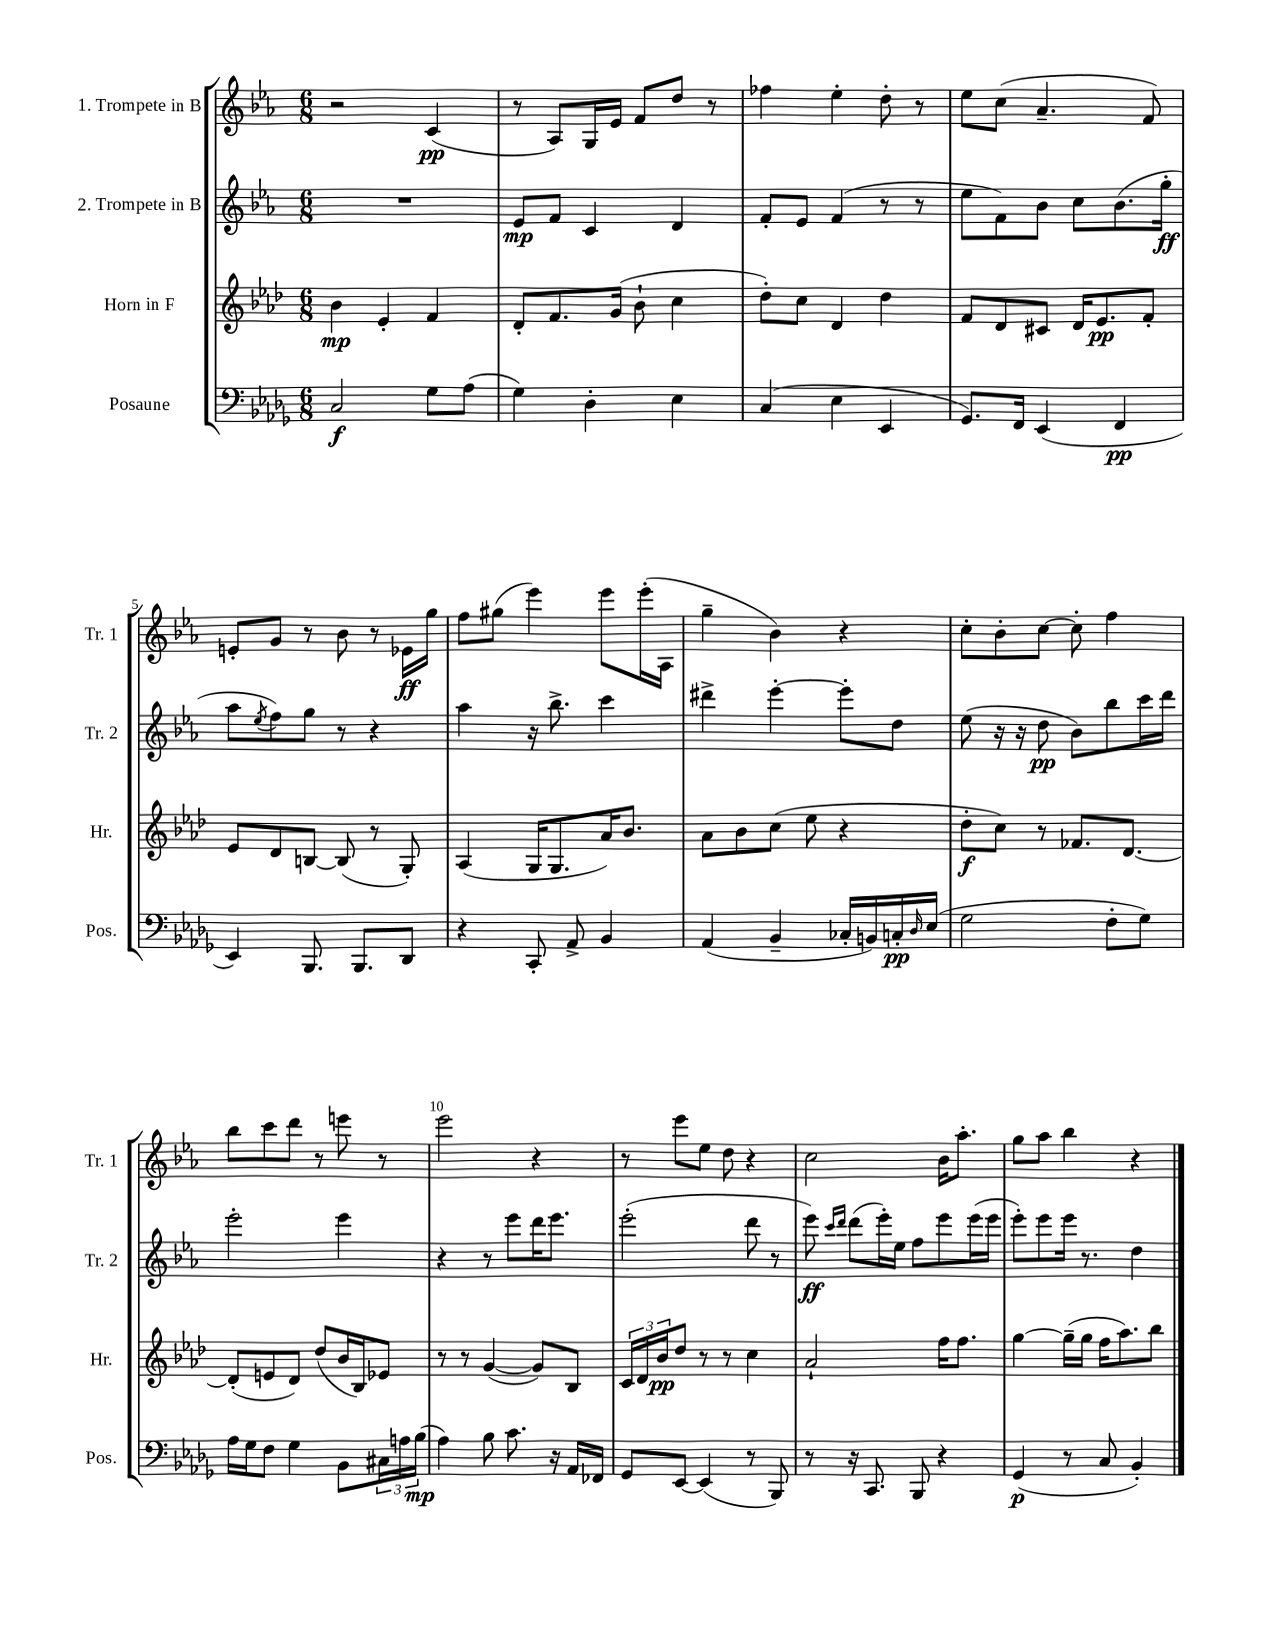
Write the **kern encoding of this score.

**kern	**kern	**kern	**kern
*staff4	*staff3	*staff2	*staff1
*clefF4	*clefG2	*clefG2	*clefG2
*k[b-e-a-d-g-]	*k[b-e-a-d-]	*k[b-e-a-]	*k[b-e-a-]
*M6/8	*M6/8	*M6/8	*M6/8
2C/	4b-\	2.r	2r
.	4e-'/	.	.
8G-\L	4f/	.	(4c/
(8A-\J	.	.	.
=	=	=	=
4G-\)	8d-'/L	8e-/L	8r
.	8.f/	8f/J	8A-/L)
4D-'\	.	4c/	16G/L
.	(16g/Jk	.	16e-/JJ
.	8b-`\	.	8f/L
4E-\	4cc\	4d/	8dd/J
.	.	.	8r
=	=	=	=
(4C/	8dd-'\L)	8f'/L	4ff-\
.	8cc\J	8e-/J	.
4E-\	4d-/	(4f/	4ee-'\
4EE-/	4dd-\	8r	8dd'\
.	.	8r	8r
=	=	=	=
8.GG-/L)	8f/L	8ee-\L	8ee-\L
.	8d-/	8f\)	(8cc\J
16FF/Jk	.	.	.
(4EE-/	8c#/J	8b-\J	4.a-~/
.	16d-/LK	8cc\L	.
.	8.e-/	.	.
4FF/	.	(8.b-\	.
.	8f'/J	.	8f/)
.	.	16gg'\Jk	.
=	=	=	=
4EE-/)	8e-/L	8aa-\L	8e'/L
.	.	8qee-/	.
.	8d-/	8ff\)	8g/J
8.BBB-/	[8B/J	8gg\J	8r
.	(8B/]	8r	8b-\
8.BBB-/L	.	.	.
.	8r	4r	8r
8DD-/J	8G'/)	.	16e-\LL
.	.	.	16gg\JJ
=	=	=	=
4r	(4A-/	4aa-\	8ff\L
.	.	.	(8gg#\J
8CC'/	16G/LK	16r	4eee-\)
.	8.G/	8.bb-^\	.
8AA-^/	.	.	.
4BB-/	16a-/K)	4ccc\	8eee-\L
.	8.b-/J	.	.
.	.	.	(16eee-'\L
.	.	.	16A-\JJ
=	=	=	=
(4AA-/	8a-\L	4ddd#^\	4gg~\
.	8b-\	.	.
4BB-~/	(8cc\J	[4eee-'\	4b-\)
.	8ee-\	.	.
16C-'/LL	4r	8eee-'\]L	4r
16BB/)	.	.	.
16C'/	.	8dd\J	.
16qqD-/	.	.	.
(16E-/JJ	.	.	.
=	=	=	=
2G-\	8dd-'\L	(8ee-\	8cc'\L
.	8cc\J)	16r	8b-'\
.	.	16r	.
.	8r	8dd\	[8cc\J
.	8.f-/L	8b-\L)	8cc'\]
8F'\L	.	8bb-\	4ff\
.	[8.d-/J	.	.
8G-\J)	.	16ccc\L	.
.	.	16ddd\JJ	.
=	=	=	=
16A-\LL	(8d-'/]L	2eee-'\	8bb-\L
16G-\J	.	.	.
8F\J	8e/	.	8ccc\
4G-\	8d-/J)	.	8ddd\J
.	(8dd-/L	.	8r
8BB-\L	16b-/L	4eee-\	8eee\
.	16B-/J)	.	.
24C#\L	8e-/J	.	8r
24A\	.	.	.
(24B-\JJ	.	.	.
=	=	=	=
4A-\)	8r	4r	2eee-\
.	8r	.	.
8B-\	([4g/	8r	.
8.c\	.	8eee-\L	.
.	8g/]L)	16ddd\K	4r
16r	.	8.eee-\J	.
16AA-/LL	8B-/J	.	.
16FF-/JJ	.	.	.
=	=	=	=
8GG-/L	24c/LL	(2eee-'\	8r
.	24d-/	.	.
.	24b-/J	.	.
[8EE-/J	8dd-/J	.	8eee-\L
(4EE-/]	8r	.	8ee-\J
.	8r	.	8dd\
8r	4cc\	8ddd\	4r
8BBB-/)	.	8r	.
=	=	=	=
8r	2a-`/	8eee-\)	2cc\
.	.	16qqccc/LL	.
.	.	16qqddd/JJ	.
16r	.	(8ddd\L	.
8.CC/	.	.	.
.	.	16eee-'\L)	.
.	.	16ee-\JJ	.
8BBB-/	.	8ff\L	.
4r	16ff\LK	8eee-\	16b-\LK
.	8.ff\J	.	8.aa-'\J
.	.	(16eee-\L	.
.	.	16eee-\JJ	.
=	=	=	=
(4GG-/	[4gg\	8eee-'\L)	8gg\L
.	.	8eee-\	8aa-\J
8r	(16gg~\]LL	16eee-\Jk	4bb-\
.	16gg\JJ	8.r	.
8C/	16ff\LK	.	.
.	8.aa-\)	.	.
4BB-'/)	.	4dd\	4r
.	8bb-\J	.	.
==	==	==	==
*-	*-	*-	*-
